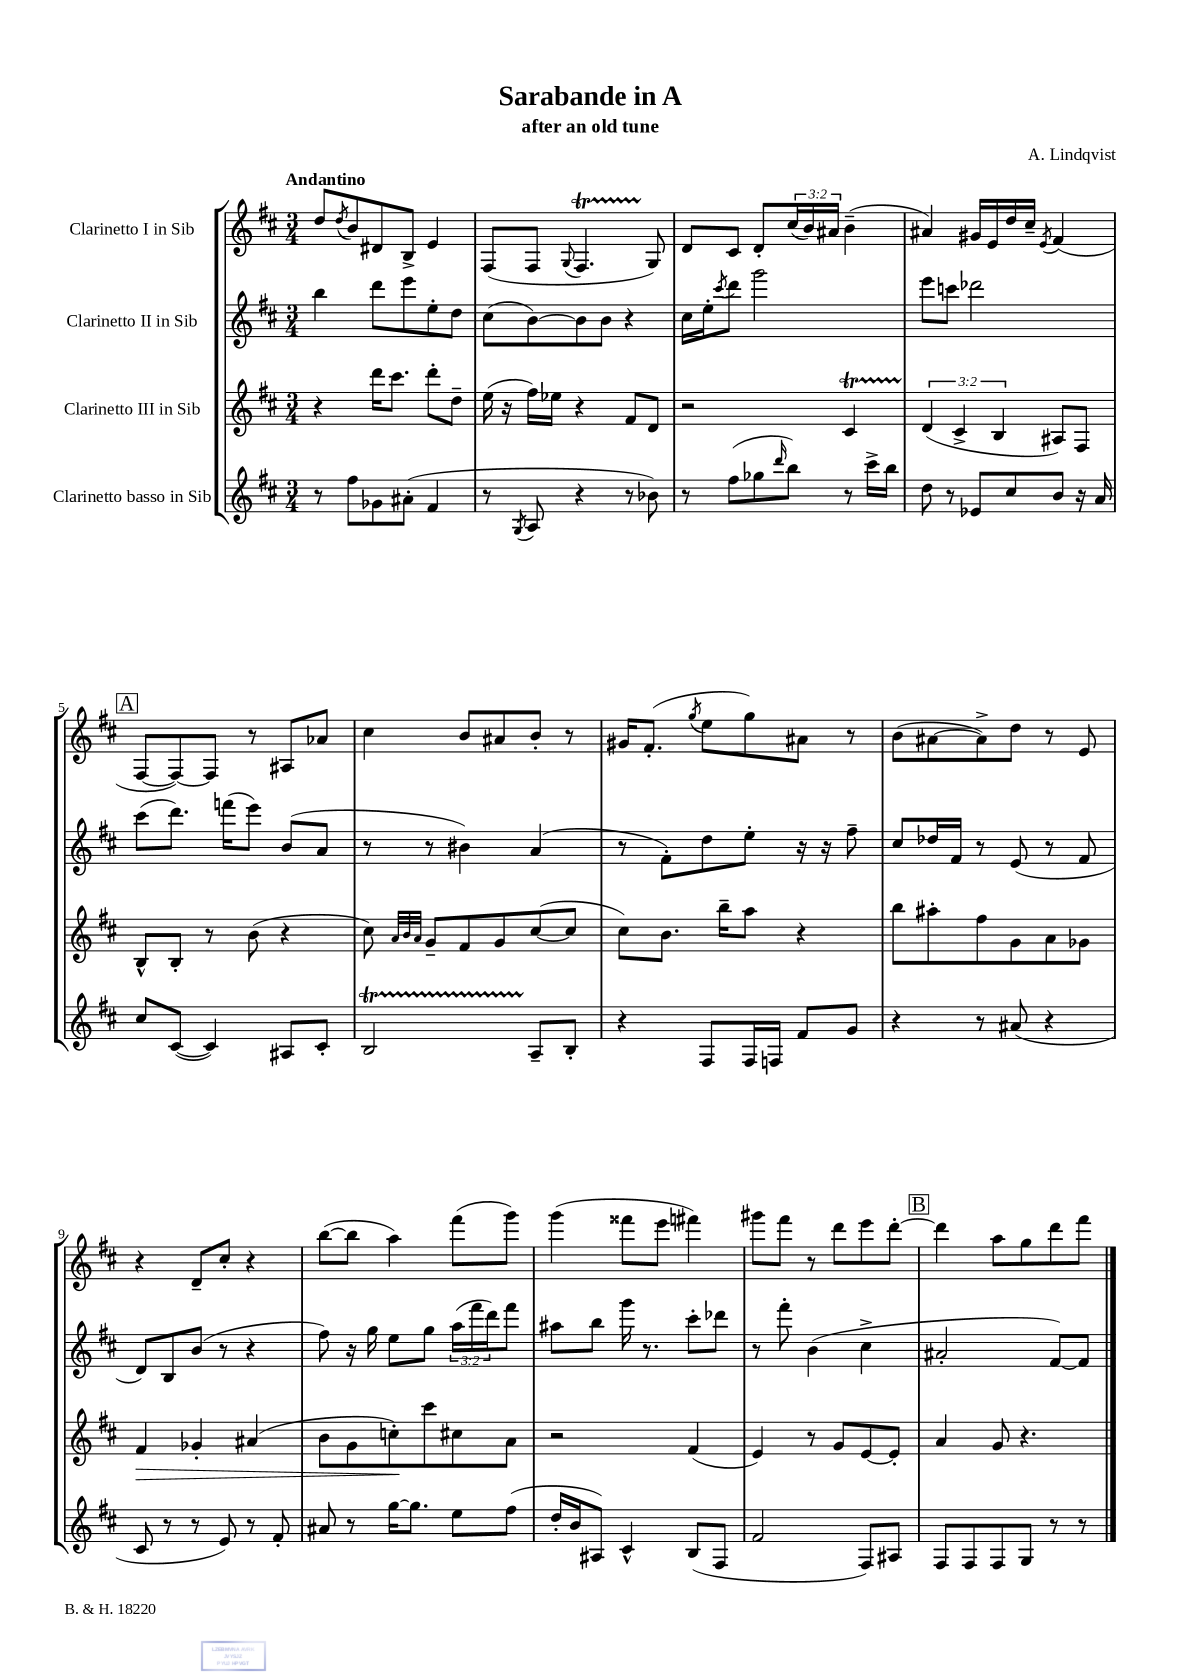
\header { title = "Sarabande in A" composer = "A. Lindqvist" subtitle = "after an old tune" }
<<
\new StaffGroup <<
\new Staff = "s0" \with { instrumentName = "Clarinetto I in Sib" } {
    \clef treble \key d \major \numericTimeSignature \time 3/4 \override Staff.TupletNumber.text = #tuplet-number::calc-fraction-text \tempo "Andantino"
    d''8 \acciaccatura { d''8 } b'8 dis'8 b8-> e'4 |
    fis8( fis8 \appoggiatura { g8 } fis4.\startTrillSpan g8\stopTrillSpan) |
    d'8 cis'8 d'8-. \tuplet 3/2 { cis''16( b'16) ais'16 } b'4--( |
    ais'4) gis'16 e'16 d''16 cis''16-- \acciaccatura { e'8 } fis'4( |
    \mark \markup { \box "A" } fis8~ fis8~) fis8 r8 ais8 aes'8 |
    cis''4 b'8 ais'8 b'8-. r8 |
    gis'16 fis'8.-.( \acciaccatura { g''8 } e''8 g''8) ais'8 r8 |
    b'8( ais'8~ ais'8->) d''8 r8 e'8 |
    r4 d'8-- cis''8-. r4 |
    b''8~( b''8 a''4) fis'''8( g'''8) |
    g'''4( fisis'''8 e'''8 fis'''4) |
    gis'''8 fis'''8 r8 d'''8 e'''8 d'''8~-. |
    \mark \markup { \box "B" } d'''4 a''8 g''8 d'''8 fis'''8 \bar "|." |
}
\new Staff = "s1" \with { instrumentName = "Clarinetto II in Sib" } {
    \clef treble \key d \major \numericTimeSignature \time 3/4 \override Staff.TupletNumber.text = #tuplet-number::calc-fraction-text
    b''4 d'''8 e'''8 e''8-. d''8 |
    cis''8( b'8~) b'8 b'8 r4 |
    cis''16 e''16-. \acciaccatura { cis'''8 } d'''8 g'''2 |
    e'''8 c'''8 des'''2 |
    \mark \markup { \box "A" } cis'''8( d'''8.) f'''16( e'''8) b'8( a'8 |
    r8 r8 bis'4) a'4( |
    r8 fis'8-.) d''8 e''8-. r16 r16 fis''8-- |
    cis''8 des''16 fis'16 r8 e'8( r8 fis'8 |
    d'8) b8 b'8( r8 r4 |
    fis''8) r16 g''16 e''8 g''8 \tuplet 3/2 { a''16( fis'''16 d'''16) } fis'''8 |
    ais''8 b''8 g'''16 r8. cis'''8-. des'''8 |
    r8 fis'''8-. b'4( cis''4-> |
    \mark \markup { \box "B" } ais'2-. fis'8~) fis'8 \bar "|." |
}
\new Staff = "s2" \with { instrumentName = "Clarinetto III in Sib" } {
    \clef treble \key d \major \numericTimeSignature \time 3/4 \override Staff.TupletNumber.text = #tuplet-number::calc-fraction-text
    r4 d'''16 cis'''8. d'''8-. d''8-- |
    e''16( r16 fis''16) ees''16 r4 fis'8 d'8 |
    r2 cis'4\startTrillSpan |
    \tuplet 3/2 { d'4\stopTrillSpan( cis'4-> b4 } ais8) fis8 |
    \mark \markup { \box "A" } b8-^ b8-. r8 b'8( r4 |
    cis''8) \grace { a'32 b'32 a'32 } g'8-- fis'8 g'8 cis''8~( cis''8 |
    cis''8) b'8. b''16-- a''8 r4 |
    b''8 ais''8-. fis''8 g'8 a'8 ges'8 |
    fis'4\> ges'4-. ais'4( |
    b'8 g'8 c''8-.\!) cis'''8 cis''8 a'8 |
    r2 fis'4( |
    e'4) r8 g'8 e'8~ e'8-. |
    \mark \markup { \box "B" } a'4 g'8 r4. \bar "|." |
}
\new Staff = "s3" \with { instrumentName = "Clarinetto basso in Sib" } {
    \clef treble \key d \major \numericTimeSignature \time 3/4
    r8 fis''8 ges'8 ais'8-.( fis'4 |
    r8 \acciaccatura { g8 } a8 r4 r8 bes'8) |
    r8 fis''8( ges''8 \grace { d'''16 } b''8) r8 cis'''16-> b''16 |
    d''8 r8 ees'8 cis''8 b'8 r16 a'16 |
    \mark \markup { \box "A" } cis''8 cis'8~( cis'4) ais8 cis'8-. |
    b2\startTrillSpan a8--\stopTrillSpan b8-. |
    r4 fis8 fis16 f16 fis'8 g'8 |
    r4 r8 ais'8( r4 |
    cis'8 r8 r8 e'8) r8 fis'8-. |
    ais'8 r8 g''16~ g''8. e''8 fis''8( |
    d''16-. b'16 ais8) cis'4-^ b8( fis8 |
    fis'2 fis8) ais8 |
    \mark \markup { \box "B" } fis8 fis8 fis8 g8 r8 r8 \bar "|." |
}
>>
>>
